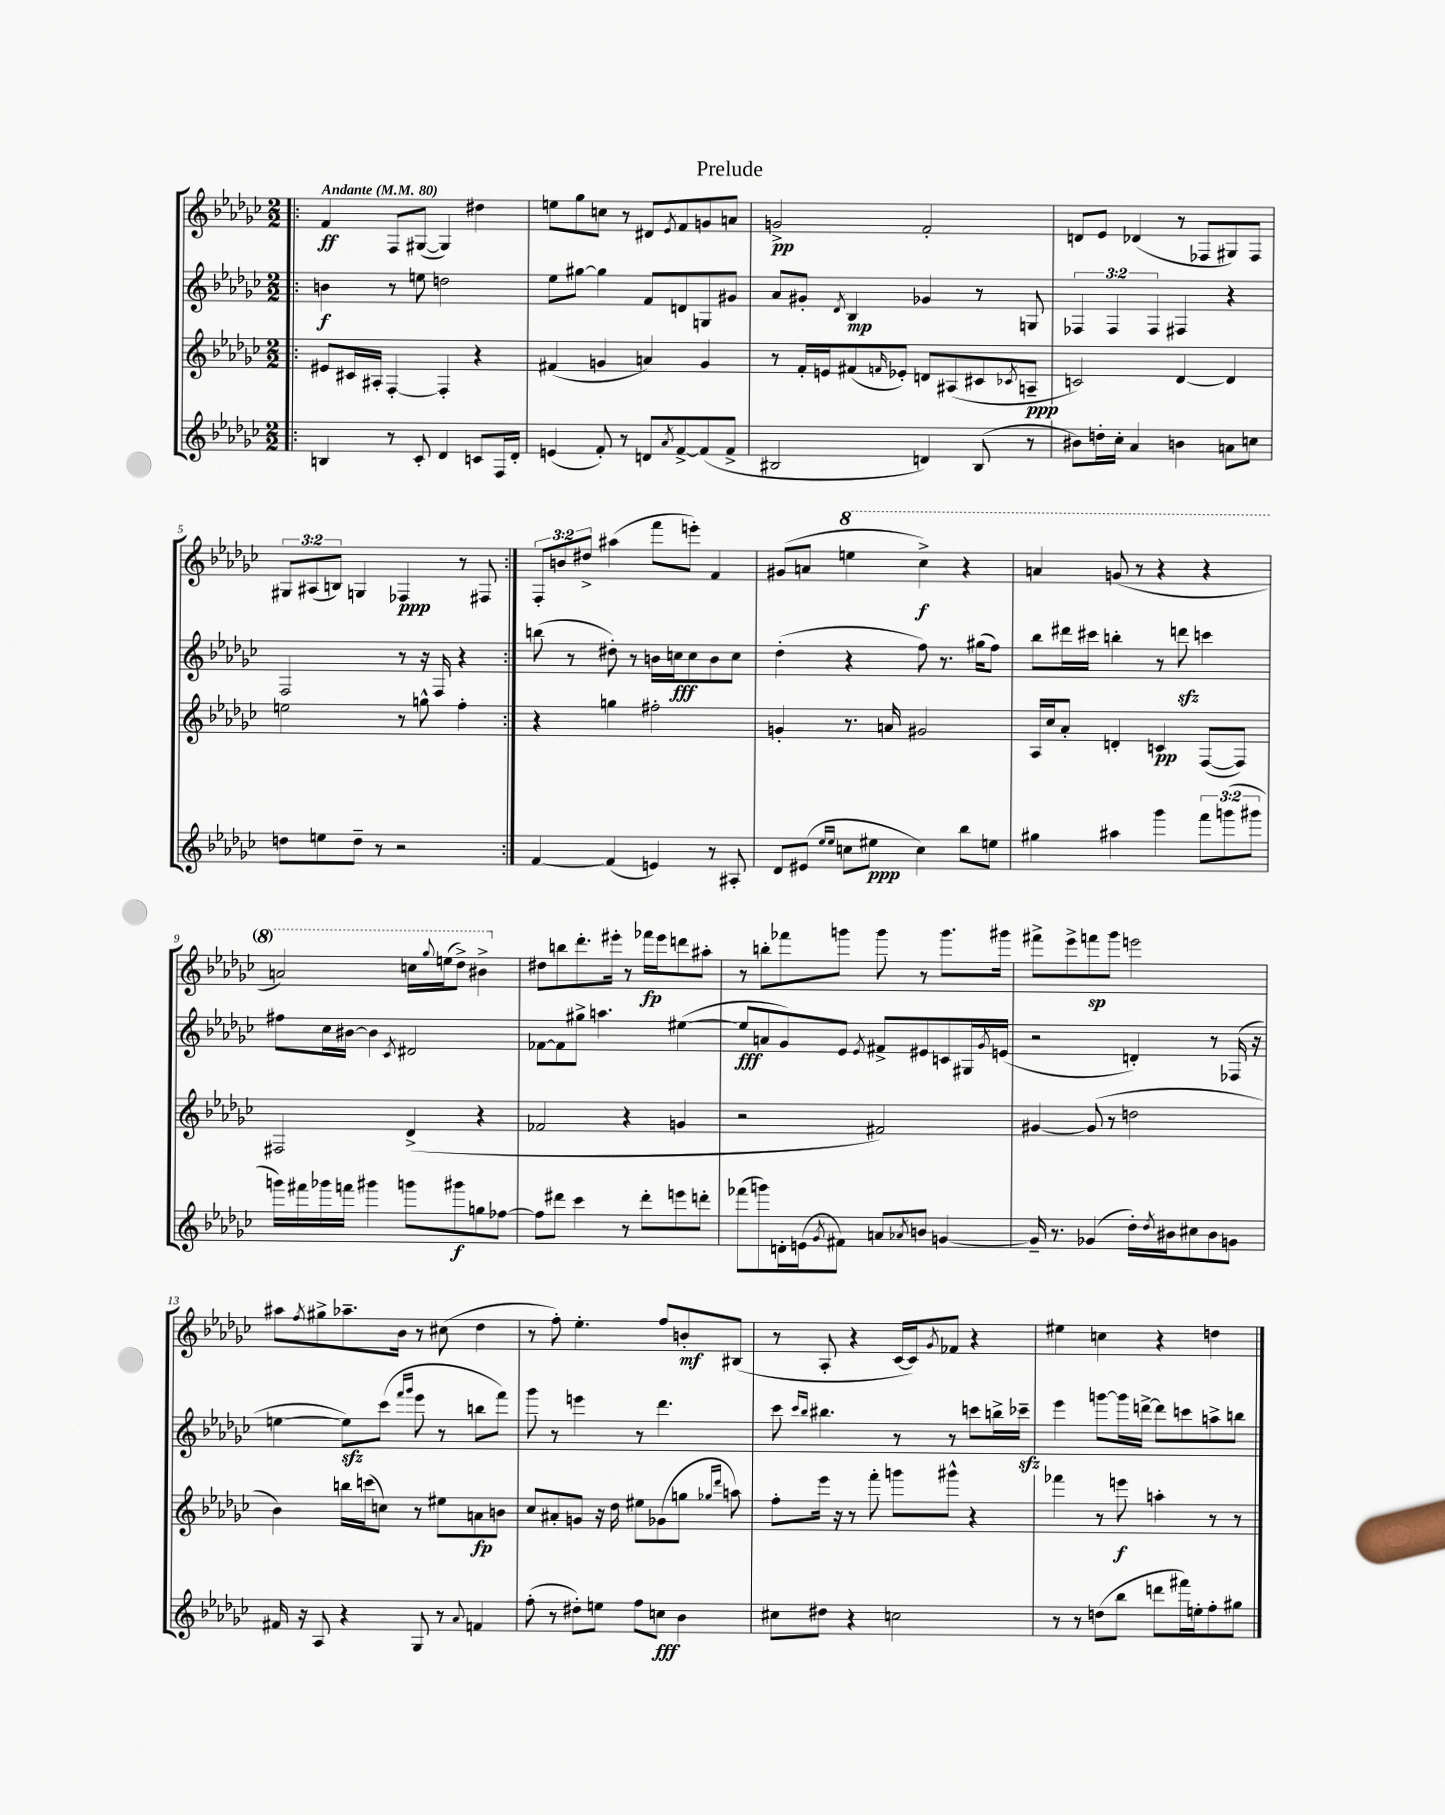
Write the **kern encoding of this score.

**kern	**kern	**kern	**kern
*staff4	*staff3	*staff2	*staff1
*clefG2	*clefG2	*clefG2	*clefG2
*k[b-e-a-d-g-c-]	*k[b-e-a-d-g-c-]	*k[b-e-a-d-g-c-]	*k[b-e-a-d-g-c-]
*M2/2	*M2/2	*M2/2	*M2/2
*MM80	*MM80	*MM80	*MM80
=!|:	=!|:	=!|:	=!|:
4B	8e#	4b	4f
.	16c#	.	.
.	16A#'	.	.
8r	[4F'	8r	8F
8c-'	.	8ee	([8G#
4d-	4F']	2dd	4G#])
8c	4r	.	4dd#
16F	.	.	.
16d-'	.	.	.
=	=	=	=
(4e	(4f#	8ee-	8ee
.	.	[8gg#	8gg-
8f')	4g	4gg#]	8cc
8r	.	.	8r
8d	4a)	8f	8d#
8qa-	.	.	8qe-
[8f^	.	8d	8f
(8f]	4g	8G	8g
8f^	.	8g#	8a
=	=	=	=
2B#	8r	8a-	2g^
.	16f'	8g#'	.
.	16e	.	.
.	.	8qd-	.
.	(8f#	4B-	.
.	16qqf	.	.
.	8e-')	.	.
4d)	8d	4g-	2f'
.	(8A#	.	.
(8B#	8c#	8r	.
.	8qc-	.	.
8r	8A~	8G	.
=	=	=	=
8b#)	2c)	6F-	8d
16dd'	.	.	8e-
.	.	6F-	.
16cc-'	.	.	.
4a-	.	.	(4d-
.	.	6F-	.
4b	[4d-	4F#	8r
.	.	.	8F-
8a	4d-]	4r	8G#)
8cc	.	.	8F-
=	=	=	=
8dd	2ee	2F	12G#
.	.	.	(12A#
8ee	.	.	.
.	.	.	12B)
8dd~	.	.	4G
8r	.	.	.
2r	8r	8r	4F-
.	8gg^^	16r	.
.	.	16F	.
.	4ff'	4r	8r
.	.	.	8F#
=:|!	=:|!	=:|!	=:|!
[4f	4r	(8bb	12F'
.	.	.	12b
.	.	8r	.
.	.	.	12dd#^
(4f]	4gg	8dd#')	(4aa#
.	.	8r	.
4e)	2ff#'	16b	8fff
.	.	16cc	.
.	.	8cc	8eee')
8r	.	8b	4f
8A#'	.	8cc	.
=	=	=	=
8d-	4g'	(4dd-'	(8g#
(8e#	.	.	8a
16qqee-	.	.	.
16qqee-	.	.	.
8cc	8.r	4r	4eee
8ee#	.	.	.
.	16a	.	.
4cc)	2g#	8ff)	4ccc-^)
.	.	8.r	.
8bb-	.	.	4r
.	.	(16gg#	.
8ee	.	8ff)	.
=	=	=	=
4gg#	16A-	8bb-	4aa
.	16cc-	.	.
.	8a-'	16ddd#	.
.	.	16ccc#	.
4aa#	4d'	4bb'	(8gg
.	.	.	8r
4ggg-	4c	8r	4r
.	.	8ddd	.
12fff	([8F	4ccc	4r
(12ggg	.	.	.
.	8F])	.	.
12ggg#	.	.	.
=	=	=	=
16ggg)	2F#	8ff#	2aa)
16fff#	.	.	.
16ggg-	.	16cc-	.
16fff	.	[16b#	.
4ggg#	.	4b#]	.
.	.	8qc-	.
8ggg	(4d-^	2d#	16ccc
.	.	.	8qqggg-
.	.	.	(16eee
8ggg#	.	.	8ddd-^)
8gg	4r	.	4bb#^
[8ff-	.	.	.
=	=	=	=
8ff-]	2f-	[8f-	8dd#
8ddd#	.	8f-]	8bb
4ccc-	.	8gg#^	8.ddd-'
.	.	4.aa	.
.	.	.	16eee#'
8r	4r	.	8r
8ddd#'	.	.	16fff-
.	.	.	16eee#
8eee	4g	([4ee#	8ddd
8ddd'	.	.	8aa#'
=	=	=	=
(8fff-	2r	8ee#]	8r
8ggg)	.	8a	8bb'
16d'	.	8g-)	8fff-
(16e	.	.	.
8qg-	.	.	.
8f#)	.	8e-	8ggg
.	.	8qe-	.
8a	2f#)	8f#^	8ggg
8qa-	.	.	.
8b	.	8e#	8r
[4g	.	8c	8.ggg
.	.	16G#	.
.	.	8qg-	.
.	.	(16e	16ggg#
=	=	=	=
16g~]	[4g#	2r	8fff#^
8.r	.	.	.
.	.	.	8eee-^
(4g-	(8g#]	.	8fff
.	8r	.	8ggg-
16dd-')	2dd	4d')	2eee
8qdd-	.	.	.
16b#	.	.	.
8cc#	.	.	.
8b#	.	8r	.
8g	.	(16F-	.
.	.	16r	.
=	=	=	=
16f#	4b-)	[4ee	8aa#
16r	.	.	.
.	.	.	8qff
8A-	.	.	8gg#^
4r	16bb	8ee])	8.aa-~
.	(16ccc	.	.
.	8cc)	(8ccc-	.
.	.	.	16b-
.	.	16qqfff	.
.	.	16qqggg-	.
8G-	8r	8eee-	8r
8r	8ee#	8r	(8cc#
8qqa-	.	.	.
4f	8a	8bb	4dd-
.	8b	8fff)	.
=	=	=	=
(8ff'	8cc-	8ggg-	8r
8r	8a#'	8r	8ff')
8dd#')	8g	4eee	4.ee-'
8ee	16r	.	.
.	16dd-	.	.
8ff	8ee#	8r	.
8cc	(8g-	4.ddd-	8ff
4b-	8gg	.	8b'
.	16qqgg-	.	.
.	16qqddd-	.	.
.	8aa)	.	(8B#
=	=	=	=
8cc#	8ff'	8ccc-	8r
.	.	16qqccc-	.
.	.	16qqbb-	.
8dd#	16eee-	4.bb#	8A-'
.	16r	.	.
4r	8r	.	4r
.	8fff'	.	.
2cc	8ggg	8r	[16c-
.	.	.	16c-])
.	.	.	8qg-
.	8ggg#^^	8r	8f-
.	4r	8ccc	4r
.	.	16bb^	.
.	.	16ccc-~	.
=	=	=	=
8r	4fff-	4eee-	4ee#
8r	.	.	.
(8dd	8r	[8ggg	4cc
8bb-	8eee	16ggg]	.
.	.	[16ddd^	.
8ddd	4aa'	8ddd]	4r
16fff#)	.	8ccc	.
16ee'	.	.	.
8ff'	8r	8aa^	4dd
8gg#	8r	8bb	.
==	==	==	==
*-	*-	*-	*-
